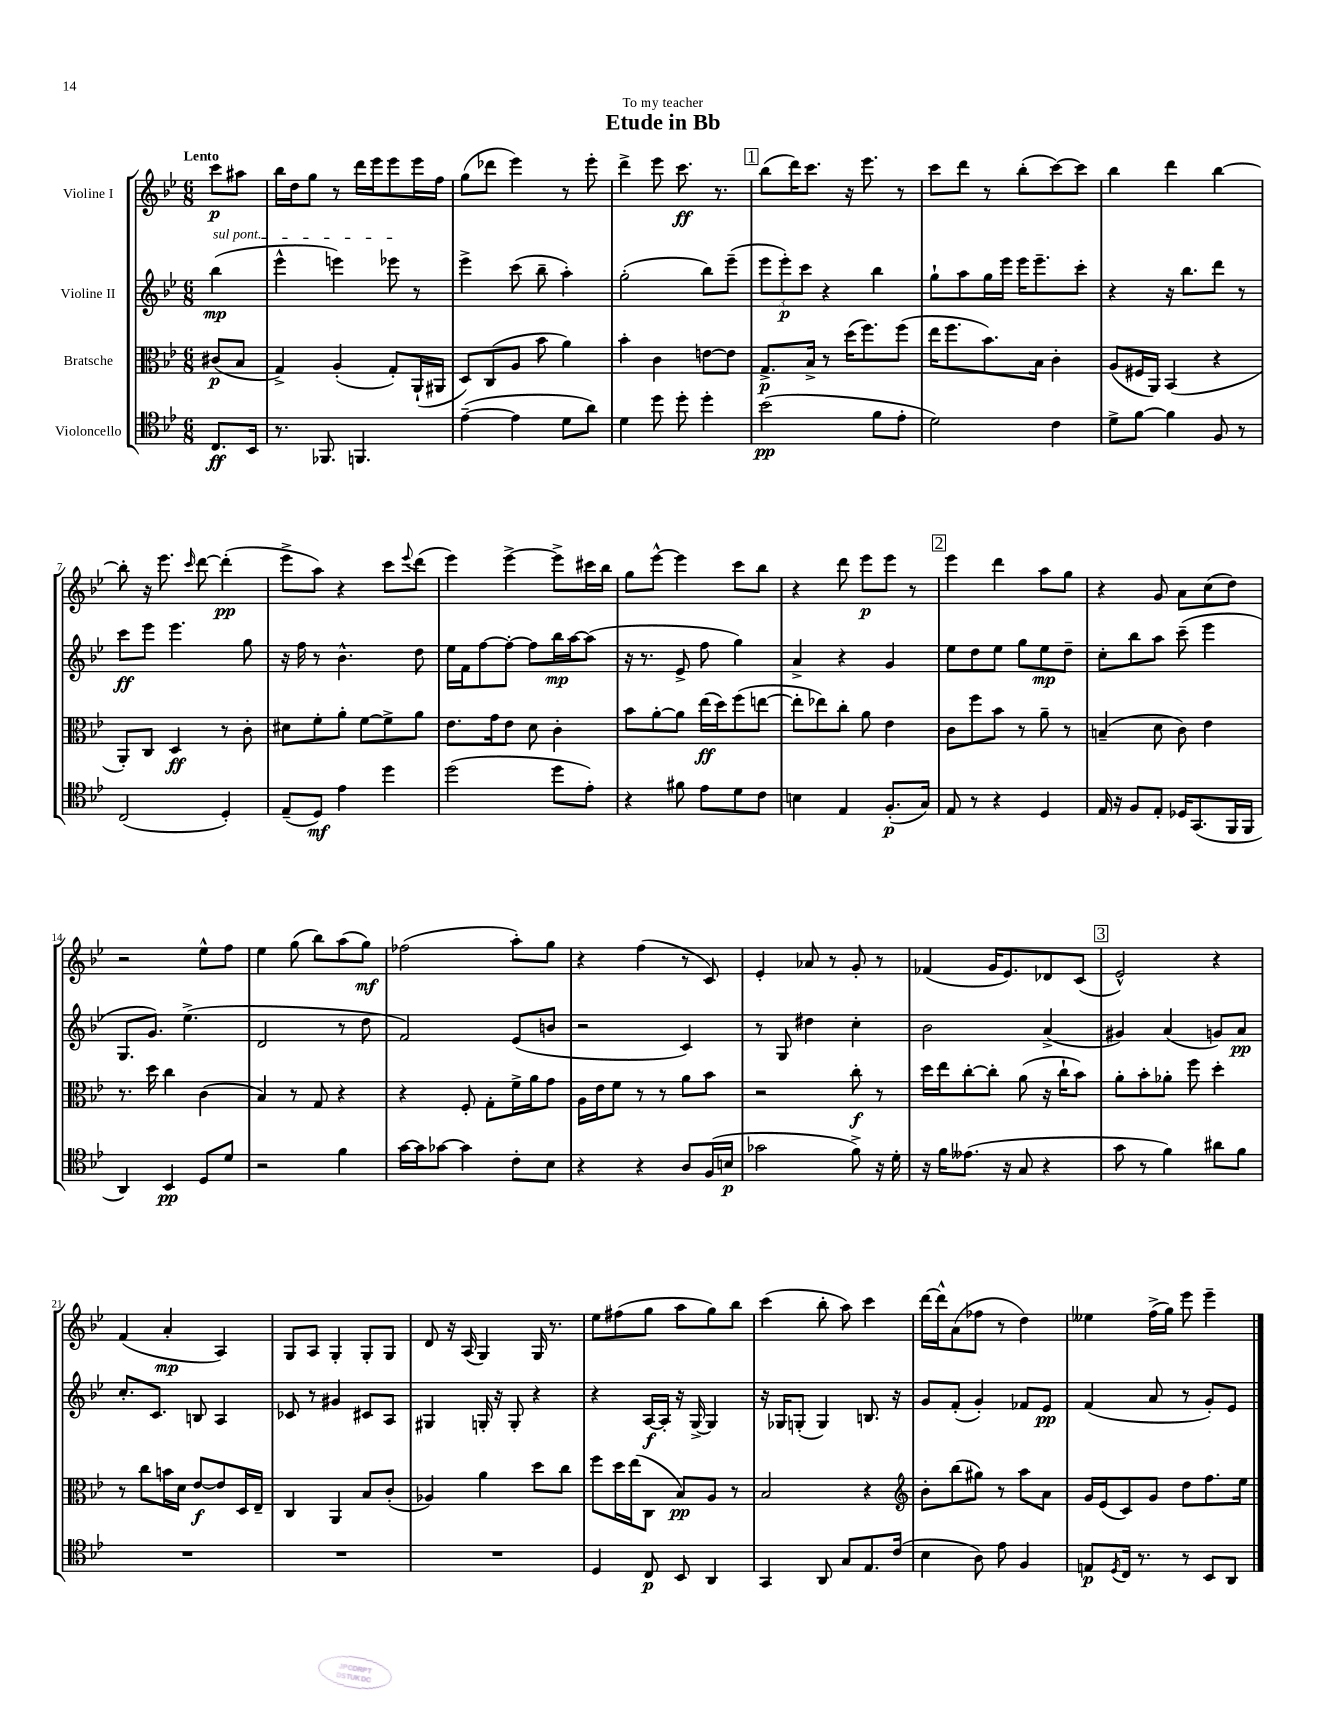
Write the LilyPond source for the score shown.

\header { title = "Etude in Bb" dedication = "To my teacher" }
<<
\new StaffGroup <<
\new Staff = "s0" \with { instrumentName = "Violine I" } {
    \clef treble \key bes \major \numericTimeSignature \time 6/8 \partial 4 \tempo "Lento"
    c'''8\p ais''8 |
    bes''16 d''16 g''8 r8 d'''16 ees'''16 ees'''8 ees'''16 f''16 |
    g''8( des'''8 ees'''4) r8 ees'''8-. |
    d'''4-> ees'''8 c'''8.\ff r8. |
    \mark \markup { \box "1" } bes''8( d'''16) c'''8. r16 ees'''8. r8 |
    c'''8 d'''8 r8 bes''8-.( c'''8~) c'''8 |
    bes''4 d'''4 bes''4~ |
    bes''8-. r16 ees'''8. \grace { c'''16 } d'''8~ d'''4-.\pp( |
    ees'''8-> a''8) r4 c'''8 \appoggiatura { ees'''8 } d'''8( |
    ees'''4) ees'''4~-> ees'''8-> cis'''16 bes''16 |
    g''8 ees'''8~-^ ees'''4 c'''8 bes''8 |
    r4 d'''8 ees'''8\p ees'''8 r8 |
    \mark \markup { \box "2" } ees'''4 d'''4 a''8 g''8 |
    r4 g'8 a'8 c''8( d''8) |
    r2 ees''8-^ f''8 |
    ees''4 g''8( bes''8) a''8( g''8\mf) |
    fes''2( a''8-.) g''8 |
    r4 f''4( r8 c'8) |
    ees'4-. aes'8 r8 g'8-. r8 |
    fes'4( g'16 ees'8.) des'8 c'8( |
    \mark \markup { \box "3" } ees'2-^) r4 |
    f'4( a'4-.\mp a4) |
    g8 a8 g4-. g8-. g8 |
    d'8 r16 a16( g4) g16 r8. |
    ees''8 fis''8( g''8 a''8 g''8) bes''8 |
    c'''4( bes''8-. a''8) c'''4 |
    d'''16~ d'''16-^ a'8( fes''8 r8 d''4) |
    eeses''4 f''16->( g''16) ees'''8 ees'''4-- \bar "|." |
}
\new Staff = "s1" \with { instrumentName = "Violine II" } {
    \clef treble \key bes \major \numericTimeSignature \time 6/8 \partial 4
    \once \override TextSpanner.bound-details.left.text = \markup { \italic "sul pont." } bes''4\mp\startTextSpan( |
    ees'''4-^ e'''4) ees'''8\stopTextSpan r8 |
    ees'''4-> c'''8( bes''8-- a''4-.) |
    g''2-.( bes''8) ees'''8--( |
    \mark \markup { \box "1" } \tuplet 3/2 { ees'''8 ees'''8-.\p) c'''8 } r4 bes''4 |
    g''8-! a''8 g''16 ees'''16 ees'''16 ees'''8.-- c'''8-. |
    r4 r16 bes''8. d'''8 r8 |
    c'''8\ff ees'''8 ees'''4. g''8 |
    r16 f''16 r8 bes'4.-^ d''8 |
    ees''16 f'16 f''8~ f''8~-. f''8 bes''16\mp a''16~ a''8( |
    r16 r8. ees'8-> f''8 g''4) |
    a'4-> r4 g'4 |
    \mark \markup { \box "2" } ees''8 d''8 ees''8 g''8 ees''8\mp d''8-- |
    c''8-. bes''8 a''8 c'''8--( ees'''4 |
    g8. g'8.) ees''4.->( |
    d'2 r8 d''8 |
    f'2) ees'8( b'8 |
    r2 c'4) |
    r8 g8 dis''4 c''4-. |
    bes'2 a'4->( |
    \mark \markup { \box "3" } gis'4) a'4( g'8) a'8\pp |
    c''8.-. c'8. b8 a4 |
    ces'8 r8 gis'4 cis'8 a8 |
    gis4 g16-. r16 g8-. r4 |
    r4 a16~\f a16-. r16 g16~-> g4 |
    r16 ges16 g8-.( g4) b8. r16 |
    g'8 f'8-.( g'4-.) fes'8 ees'8\pp |
    f'4( a'8 r8 g'8-.) ees'8 \bar "|." |
}
\new Staff = "s2" \with { instrumentName = "Bratsche" } {
    \clef alto \key bes \major \numericTimeSignature \time 6/8 \partial 4
    cis'8\p( bes8 |
    g4->) a4-.( g8-.) a,16-!( ais,16 |
    d8) c8( a8 bes'8 a'4) |
    bes'4-. c'4 e'8~ e'8 |
    \mark \markup { \box "1" } g8.->\p bes16-> r8 d''16( f''8.) f''8( |
    ees''16 f''8. bes'8.) bes16 c'4-. |
    a8( fis16 a,16) bes,4( r4 |
    a,8-.) c8 d4\ff r8 c'8-. |
    dis'8 f'8-. a'8-. f'8~ f'8-> a'8 |
    ees'8. g'16 ees'8 d'8 c'4-. |
    bes'8 a'8~-. a'8 ees''16\ff( d''16) f''8( e''8~ |
    e''8-. ees''8) c''8-. a'8 ees'4 |
    \mark \markup { \box "2" } c'8 f''8 bes'8 r8 a'8-- r8 |
    b4--( d'8 c'8) ees'4 |
    r8. d''16 c''4 c'4( |
    bes4) r8 g8 r4 |
    r4 f8-. g8-. f'16-> a'16 g'8 |
    a16 ees'16 f'8 r8 r8 a'8 bes'8 |
    r2 c''8-.\f r8 |
    d''16 ees''16 c''8~-. c''8-. a'8( r16 c''16-! bes'8) |
    \mark \markup { \box "3" } a'8-. bes'8-. aes'8-. f''8 d''4-. |
    r8 c''8 b'16 d'16 ees'8~\f ees'8 d16 ees16-- |
    c4 a,4 bes8 c'8-.( |
    aes4) a'4 d''8 c''8 |
    f''8 d''16 ees''16( c8 bes8\pp) a8 r8 |
    bes2 r4 |
    \clef treble bes'8-. bes''8( gis''8) r8 a''8 a'8 |
    g'16 ees'16( c'8) g'8 d''8 f''8. ees''16 \bar "|." |
}
\new Staff = "s3" \with { instrumentName = "Violoncello" } {
    \clef tenor \key bes \major \numericTimeSignature \time 6/8 \partial 4
    c8.\ff bes,16 |
    r8. fes,8. f,4. |
    ees'4~--( ees'4 d'8 a'8) |
    d'4 d''8 d''8-. d''4-. |
    \mark \markup { \box "1" } bes'2\pp( f'8 ees'8-. |
    d'2) c'4 |
    d'8-> f'8~ f'4 f8 r8 |
    c2( d4-.) |
    ees8--( d8\mf) ees'4 d''4 |
    d''2( d''8 ees'8-.) |
    r4 fis'8 ees'8 d'8 c'8 |
    b4 ees4 f8.-.\p( g16) |
    \mark \markup { \box "2" } ees8 r8 r4 d4 |
    ees16 r16 f8 ees8-. des16 g,8.( f,16 f,16 |
    a,4) bes,4\pp d8 d'8 |
    r2 f'4 |
    g'16~ g'16 ges'8~ ges'4 c'8-. bes8 |
    r4 r4 a8 f16( b16\p |
    ges'2 f'8->) r16 d'16-. |
    r16 f'16 eeses'8.( r16 g8 r4 |
    \mark \markup { \box "3" } g'8 r8 f'4) ais'8 f'8 |
    R2. |
    R2. |
    R2. |
    d4 c8\p bes,8 a,4 |
    g,4 a,8 g8 ees8. c'16( |
    bes4 a8) ees'8 f4 |
    e8\p \acciaccatura { d8 } c16 r8. r8 bes,8 a,8 \bar "|." |
}
>>
>>
